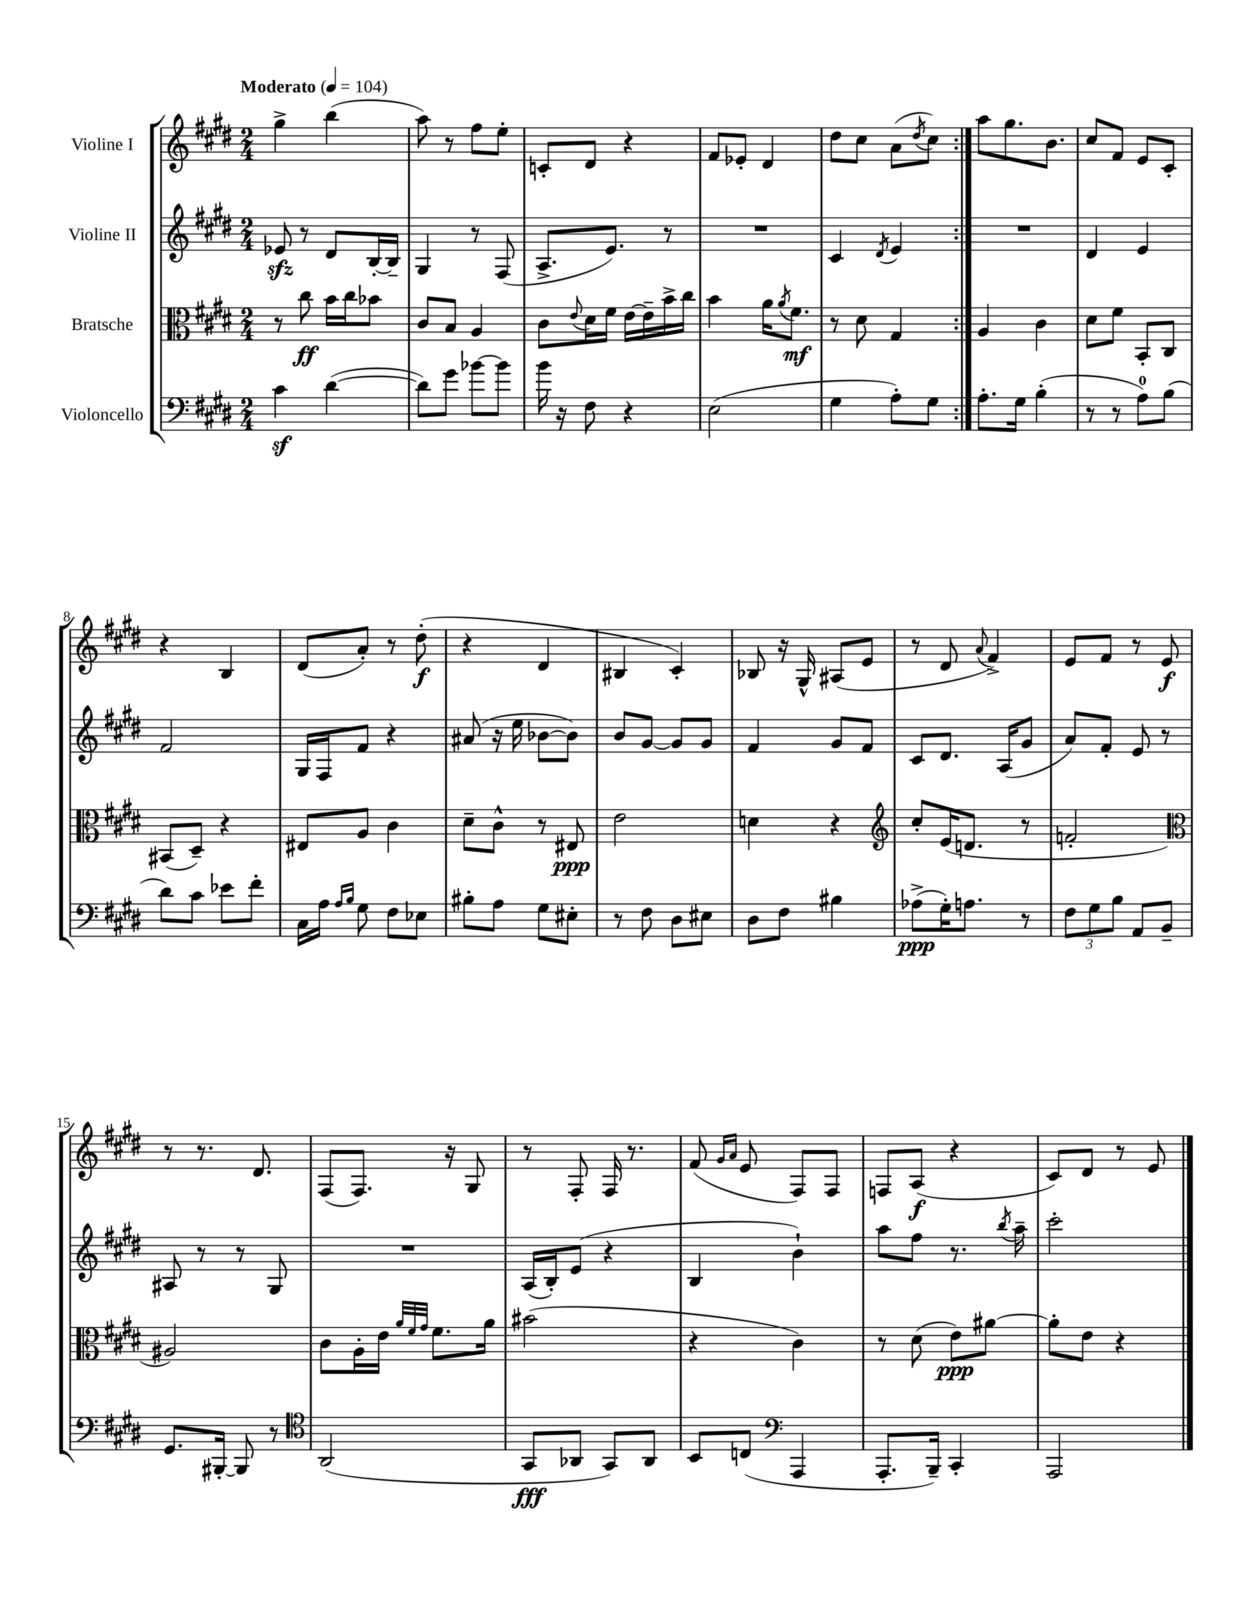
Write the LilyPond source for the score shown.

<<
\new StaffGroup <<
\new Staff = "s0" \with { instrumentName = "Violine I" } {
    \clef treble \key e \major \numericTimeSignature \time 2/4 \tempo "Moderato" 4 = 104
    \repeat volta 2 { gis''4-> b''4( |
    a''8) r8 fis''8 e''8-. |
    c'8-. dis'8 r4 |
    fis'8 ees'8-. dis'4 |
    dis''8 cis''8 a'8( \acciaccatura { dis''8 } cis''8) | }
    a''8 gis''8. b'8. |
    cis''8 fis'8 e'8 cis'8-. |
    r4 b4 |
    dis'8( a'8-.) r8 dis''8-.\f( |
    r4 dis'4 |
    bis4 cis'4-.) |
    bes8 r16 gis16-^ ais8( e'8 |
    r8 dis'8 \appoggiatura { a'8 } fis'4->) |
    e'8 fis'8 r8 e'8\f |
    r8 r8. dis'8. |
    fis8( fis8.) r16 gis8 |
    r8 fis8-. fis16 r8. |
    fis'8( \grace { gis'16 a'16 } e'8 fis8) fis8 |
    f8 a8\f( r4 |
    cis'8) dis'8 r8 e'8 \bar "|." |
}
\new Staff = "s1" \with { instrumentName = "Violine II" } {
    \clef treble \key e \major \numericTimeSignature \time 2/4
    \repeat volta 2 { ees'8\sfz r8 dis'8 b16~-. b16-- |
    gis4 r8 fis8( |
    a8.-> e'8.) r8 |
    R2 |
    cis'4 \acciaccatura { dis'8 } e'4 | }
    R2 |
    dis'4 e'4 |
    fis'2 |
    gis16 fis16 fis'8 r4 |
    ais'8( r16 e''16 bes'8~ bes'8) |
    b'8 gis'8~ gis'8 gis'8 |
    fis'4 gis'8 fis'8 |
    cis'8 dis'8. a16( gis'8 |
    a'8) fis'8-. e'8 r8 |
    ais8 r8 r8 gis8 |
    R2 |
    a16( b16-.) e'8( r4 |
    b4 b'4-!) |
    a''8 fis''8 r8. \acciaccatura { b''8 } a''16-- |
    cis'''2-. \bar "|." |
}
\new Staff = "s2" \with { instrumentName = "Bratsche" } {
    \clef alto \key e \major \numericTimeSignature \time 2/4
    \repeat volta 2 { r8 cis''8\ff b'16 cis''16 bes'8 |
    cis'8 b8 a4 |
    cis'8 \appoggiatura { e'8 } dis'16 fis'16 e'16~ e'16-- b'16-> cis''16 |
    b'4 a'16 \acciaccatura { a'8 } fis'8.\mf |
    r8 dis'8 gis4 | }
    a4 cis'4 |
    dis'8 fis'8 b,8-. cis8 |
    bis,8( dis8--) r4 |
    eis8 a8 cis'4 |
    dis'8-- cis'8-^ r8 eis8\ppp |
    e'2 |
    d'4 r4 |
    \clef treble cis''8-. e'16( d'8. r8 |
    f'2-. |
    \clef alto ais2) |
    cis'8 a16-. e'16 \grace { a'32 fis'32 gis'32 } fis'8. a'16 |
    bis'2( |
    r4 cis'4) |
    r8 dis'8( e'8\ppp) ais'8~ |
    ais'8-. e'8 r4 \bar "|." |
}
\new Staff = "s3" \with { instrumentName = "Violoncello" } {
    \clef bass \key e \major \numericTimeSignature \time 2/4
    \repeat volta 2 { cis'4\sf dis'4~( |
    dis'8) gis'8 bes'8~ bes'8 |
    b'16 r16 fis8 r4 |
    e2( |
    gis4 a8-.) gis8 | }
    a8.-. gis16 b4-.( |
    r8 r8 a8-0) b8( |
    dis'8) cis'8 ees'8 fis'8-. |
    cis16 a16 \grace { a16 b16 } gis8 fis8 ees8 |
    bis8-. a8 gis8 eis8-. |
    r8 fis8 dis8 eis8 |
    dis8 fis8 bis4 |
    aes8->\ppp( gis16-.) a8. r8 |
    \tuplet 3/2 { fis8 gis8 b8 } a,8 b,8-- |
    gis,8. bis,,16~-. bis,,8 r8 |
    \clef tenor a,2( |
    gis,8\fff aes,8 gis,8) aes,8 |
    b,8 c8( \clef bass a,,4 |
    a,,8.-. b,,16--) cis,4-. |
    a,,2 \bar "|." |
}
>>
>>
